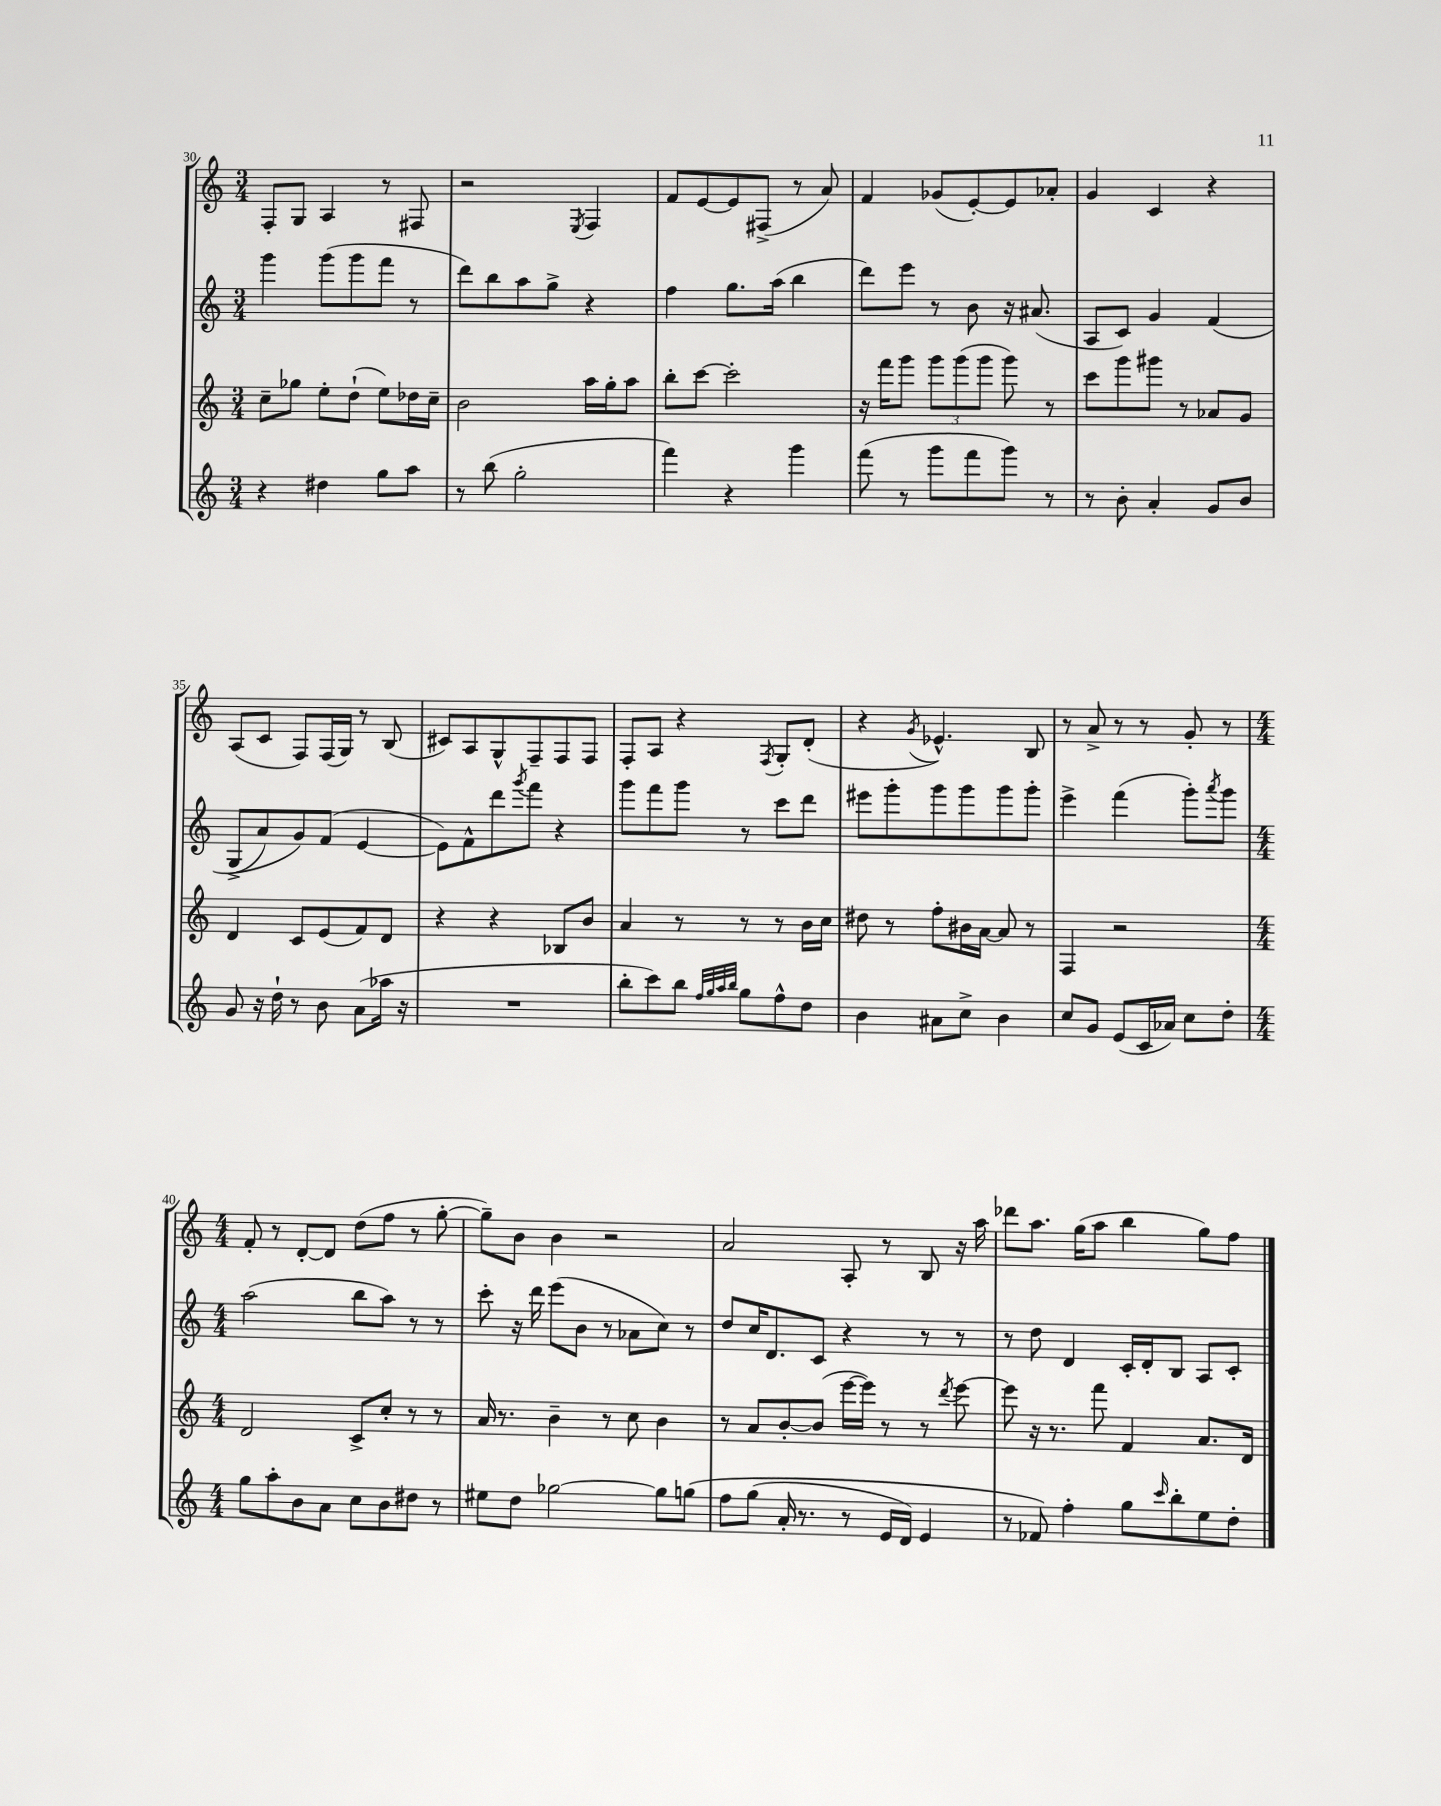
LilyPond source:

<<
\new StaffGroup <<
\new Staff = "s0" {
    \clef treble \key c \major \numericTimeSignature \time 3/4
    f8-. g8 a4 r8 fis8 |
    r2 \acciaccatura { e8 } f4 |
    f'8 e'8~ e'8 fis8->( r8 a'8) |
    f'4 ges'8( e'8~-.) e'8 aes'8-. |
    g'4 c'4 r4 |
    a8( c'8 f8) f16( g16) r8 b8( |
    cis'8) a8 g8-^ f8-- f8 f8 |
    f8-. a8 r4 \acciaccatura { f8 } g8-. d'8-.( |
    r4 \acciaccatura { g'8 } ees'4.-^) b8 |
    r8 a'8-> r8 r8 g'8-. r8 |
    \numericTimeSignature \time 4/4 f'8-. r8 d'8~-. d'8 d''8( f''8 r8 g''8~-. |
    g''8--) b'8 b'4 r2 |
    a'2 a8-. r8 b8 r16 a''16 |
    des'''8 a''8. g''16( a''8 b''4 g''8) f''8 \bar "|." |
}
\new Staff = "s1" {
    \clef treble \key c \major \numericTimeSignature \time 3/4
    g'''4 g'''8( g'''8 f'''8 r8 |
    d'''8) b''8 a''8 g''8-> r4 |
    f''4 g''8. a''16( b''4 |
    d'''8) e'''8 r8 b'8 r16 ais'8.( |
    a8 c'8) g'4 f'4\( |
    g8->( a'8) g'8\) f'8( e'4~ |
    e'8) f'8-^ d'''8 \acciaccatura { g'''8 } f'''8 r4 |
    g'''8 f'''8 g'''8 r8 c'''8 d'''8 |
    eis'''8 g'''8-. g'''8 g'''8 g'''8 g'''8-. |
    e'''4-> f'''4( g'''8-.) \acciaccatura { a'''8 } g'''8 |
    \numericTimeSignature \time 4/4 a''2( b''8 a''8) r8 r8 |
    c'''8-. r16 d'''16 e'''8( b'8 r8 aes'8 c''8) r8 |
    d''8 c''16 d'8. c'8 r4 r8 r8 |
    r8 d''8 d'4 c'16-. d'16-. b8 a8 c'8-. \bar "|." |
}
\new Staff = "s2" {
    \clef treble \key c \major \numericTimeSignature \time 3/4
    c''8-- ges''8 e''8-. d''8-!( e''8) des''16 c''16-- |
    b'2 a''16 g''16-. a''8 |
    b''8-. c'''8~ c'''2-. |
    r16 f'''16 g'''8 \tuplet 3/2 { g'''8 g'''8( g'''8 } g'''8) r8 |
    c'''8 g'''8 gis'''8 r8 aes'8 g'8 |
    d'4 c'8 e'8( f'8) d'8 |
    r4 r4 bes8 b'8 |
    a'4 r8 r8 r8 b'16 c''16 |
    dis''8 r8 f''8-. bis'16 a'16~ a'8 r8 |
    f4 r2 |
    \numericTimeSignature \time 4/4 d'2 c'8-> c''8-. r8 r8 |
    a'16 r8. b'4-- r8 c''8 b'4 |
    r8 a'8 b'8~-. b'8( e'''16~ e'''16) r8 r8 \acciaccatura { d'''8 } e'''8~ |
    e'''8 r16 r8. f'''8 f'4 a'8. d'16 \bar "|." |
}
\new Staff = "s3" {
    \clef treble \key c \major \numericTimeSignature \time 3/4
    r4 dis''4 g''8 a''8 |
    r8 b''8( g''2-. |
    f'''4) r4 g'''4 |
    f'''8( r8 g'''8 f'''8 g'''8) r8 |
    r8 b'8-. a'4-. g'8 b'8 |
    g'8 r16 d''16-! r8 b'8 a'8( aes''16 r16 |
    R2. |
    b''8-. c'''8) b''8 \grace { f''32 g''32 a''32 b''32 } g''8 f''8-^ d''8 |
    b'4 ais'8 c''8-> b'4 |
    c''8 g'8 e'8( c'16 aes'16) c''8 d''8-. |
    \numericTimeSignature \time 4/4 g''8 a''8-. b'8 a'8 c''8 b'8 dis''8 r8 |
    eis''8 d''8 ges''2~ ges''8 g''8\( |
    f''8 g''8( a'16-. r8. r8 e'16 d'16) e'4 |
    r8 fes'8\) f''4-. g''8 \grace { c'''16 } b''8-. e''8 d''8-. \bar "|." |
}
>>
>>
\layout { \context { \Score currentBarNumber = #30 } }
